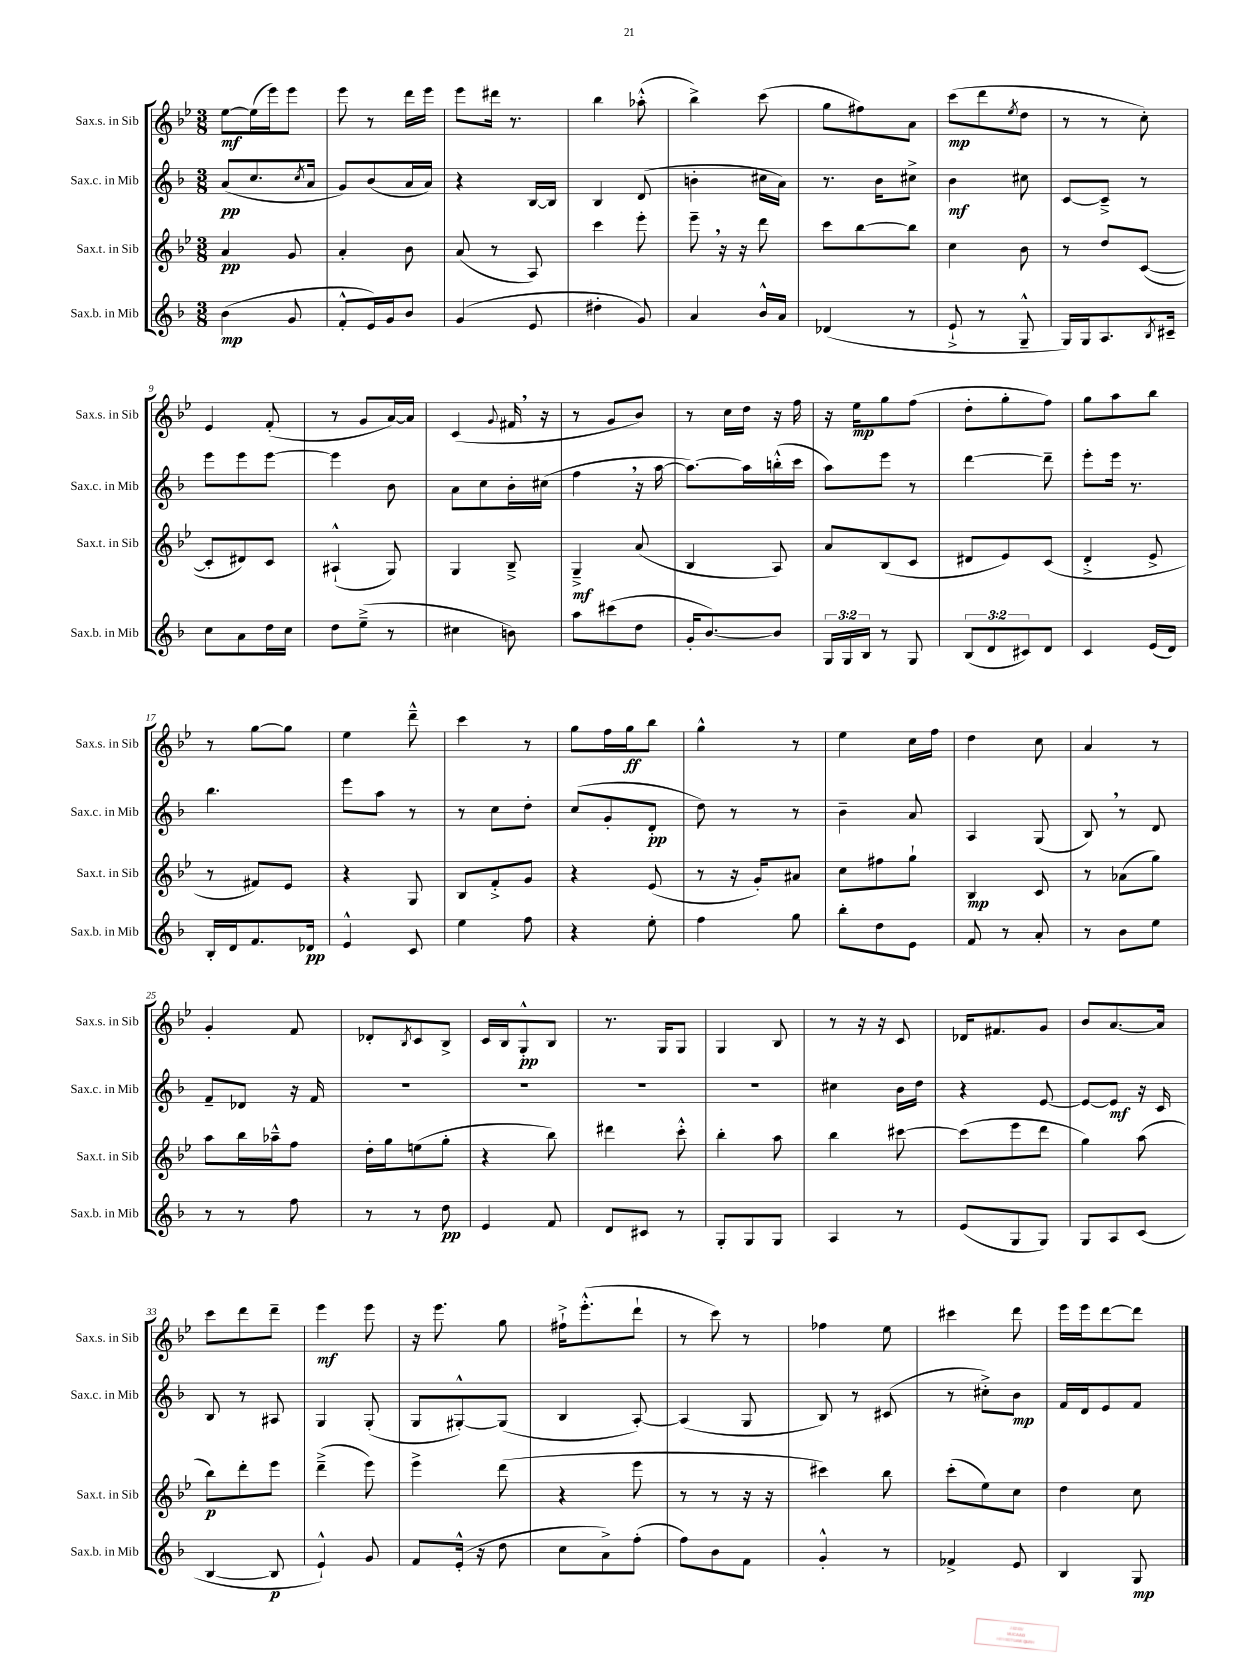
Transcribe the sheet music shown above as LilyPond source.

<<
\new StaffGroup <<
\new Staff = "s0" \with { instrumentName = "Sax.s. in Sib" shortInstrumentName = "Sax.s. in Sib" } {
    \clef treble \key bes \major \numericTimeSignature \time 3/8
    ees''8~\mf ees''16( ees'''16) ees'''8 |
    ees'''8 r8 d'''16 ees'''16 |
    ees'''8 dis'''16 r8. |
    bes''4 aes''8-.-^( |
    bes''4->) c'''8( |
    g''8 fis''8) a'8 |
    c'''8\mp( d'''8 \acciaccatura { ees''8 } d''8 |
    r8 r8 c''8-.) |
    ees'4 f'8-.( |
    r8 g'8 a'16~) a'16 |
    c'4( \appoggiatura { g'8 } fis'16 \breathe r16 |
    r8 g'8 bes'8) |
    r8 c''16 d''16 r16 f''16 |
    r16 ees''16\mp g''8 f''8( |
    d''8-. g''8-. f''8) |
    g''8 a''8 bes''8 |
    r8 g''8~ g''8 |
    ees''4 d'''8---^ |
    c'''4 r8 |
    g''8 f''16 g''16\ff bes''8 |
    g''4-^ r8 |
    ees''4 c''16 f''16 |
    d''4 c''8 |
    a'4 r8 |
    g'4-. f'8 |
    des'8-. \acciaccatura { bes8 } c'8 bes8-> |
    c'16 bes16 g8-.-^\pp bes8 |
    r8. g16 g8 |
    g4 bes8 |
    r8 r16 r16 c'8 |
    des'16 fis'8. g'8 |
    bes'8 a'8.~ a'16 |
    c'''8 d'''8 d'''8-- |
    ees'''4\mf ees'''8 |
    r16 ees'''8. g''8 |
    fis''16-!-> ees'''8.-.-^( d'''8-! |
    r8 c'''8) r8 |
    fes''4 ees''8 |
    cis'''4 d'''8 |
    ees'''16 ees'''16 d'''8~ d'''8 \bar "|." |
}
\new Staff = "s1" \with { instrumentName = "Sax.c. in Mib" shortInstrumentName = "Sax.c. in Mib" } {
    \clef treble \key f \major \numericTimeSignature \time 3/8
    a'8\pp( c''8. \acciaccatura { c''8 } a'16 |
    g'8) bes'8( a'16 a'16) |
    r4 bes16~ bes16 |
    bes4 d'8( |
    b'4-. cis''16 a'16) |
    r8. bes'16 cis''8-> |
    bes'4\mf cis''8 |
    c'8~ c'8---> r8 |
    e'''8 e'''8 e'''8~ |
    e'''4 bes'8 |
    a'8 c''8 bes'16-. cis''16( |
    f''4 \breathe r16 a''16~ |
    a''8.~) a''16 b''16-.-^( c'''16 |
    a''8) e'''8 r8 |
    d'''4~ d'''8-- |
    e'''8-. e'''16 r8. |
    bes''4. |
    e'''8 a''8 r8 |
    r8 c''8 d''8-. |
    c''8( g'8-. d'8-.\pp |
    d''8) r8 r8 |
    bes'4-- a'8 |
    a4 g8( |
    bes8) \breathe r8 d'8 |
    f'8-- des'8 r16 f'16 |
    R4. |
    R4. |
    R4. |
    R4. |
    cis''4 bes'16 d''16 |
    r4 e'8~ |
    e'8~ e'8\mf r16 c'16 |
    bes8 r8 ais8 |
    g4 g8-.( |
    g8 gis8~-.-^) gis8( |
    bes4 a8~-.) |
    a4( g8 |
    bes8) r8 cis'8( |
    r8 cis''8-.->) bes'8\mp |
    f'16 d'16 e'8 f'8 \bar "|." |
}
\new Staff = "s2" \with { instrumentName = "Sax.t. in Sib" shortInstrumentName = "Sax.t. in Sib" } {
    \clef treble \key bes \major \numericTimeSignature \time 3/8
    a'4\pp g'8 |
    a'4-. bes'8 |
    a'8( r8 a8) |
    c'''4 ees'''8-. |
    ees'''8-- \breathe r16 r16 d'''8 |
    c'''8 bes''8~ bes''8 |
    c''4 bes'8 |
    r8 d''8 c'8~( |
    c'8-. dis'8) c'8 |
    ais4-!-^( g8) |
    g4 bes8---> |
    g4--->\mf a'8( |
    bes4 a8) |
    a'8 bes8( c'8 |
    dis'8 ees'8) c'8( |
    d'4-.-> ees'8-> |
    r8 fis'8) ees'8 |
    r4 g8 |
    bes8 f'8-.-> g'8 |
    r4 ees'8( |
    r8 r16 g'16-.) ais'8 |
    c''8 fis''8 g''8-! |
    bes4\mp c'8 |
    r8 aes'8( g''8) |
    a''8 bes''16 aes''16---^ f''8 |
    d''16-. g''16 e''8( g''8-. |
    r4 bes''8) |
    dis'''4 c'''8-.-^ |
    bes''4-. a''8 |
    bes''4 cis'''8~ |
    cis'''8( ees'''8 d'''8 |
    g''4) a''8( |
    bes''8\p) d'''8-. ees'''8 |
    d'''4--->( ees'''8) |
    ees'''4-> d'''8( |
    r4 ees'''8 |
    r8 r8 r16 r16 |
    cis'''4) bes''8 |
    c'''8-.( ees''8) c''8 |
    d''4 c''8 \bar "|." |
}
\new Staff = "s3" \with { instrumentName = "Sax.b. in Mib" shortInstrumentName = "Sax.b. in Mib" } {
    \clef treble \key f \major \numericTimeSignature \time 3/8 \override Staff.TupletNumber.text = #tuplet-number::calc-fraction-text
    bes'4\mp( g'8 |
    f'8-.-^ e'16) g'16 bes'8 |
    g'4( e'8 |
    dis''4-. g'8) |
    a'4 bes'16-^ a'16 |
    des'4( r8 |
    e'8-!-> r8 g8---^ |
    g16) g16 a8. \acciaccatura { bes8 } cis'16-- |
    c''8 a'8 d''16 c''16 |
    d''8 e''8--->( r8 |
    cis''4 b'8) |
    a''8 cis'''8( d''8 |
    g'16-. bes'8.~) bes'8 |
    \tuplet 3/2 { g16 g16 bes16 } r8 g8 |
    \tuplet 3/2 { bes8( d'8 cis'8) } d'8 |
    c'4 e'16( d'16) |
    bes16-. d'16 f'8. des'16\pp |
    e'4-^ c'8 |
    e''4 f''8 |
    r4 e''8-. |
    f''4 g''8 |
    bes''8-. d''8 e'8 |
    f'8 r8 a'8-. |
    r8 bes'8 e''8 |
    r8 r8 f''8 |
    r8 r8 d''8\pp |
    e'4 f'8 |
    d'8 cis'8 r8 |
    g8-. g8 g8 |
    a4 r8 |
    e'8( g8 g8) |
    g8 a8 c'8( |
    bes4~ bes8\p |
    e'4-!-^) g'8 |
    f'8 e'16-.-^( r16 d''8 |
    c''8 a'8->) f''8-.( |
    f''8) bes'8 f'8 |
    g'4-.-^ r8 |
    fes'4-> e'8 |
    bes4 g8\mp \bar "|." |
}
>>
>>
